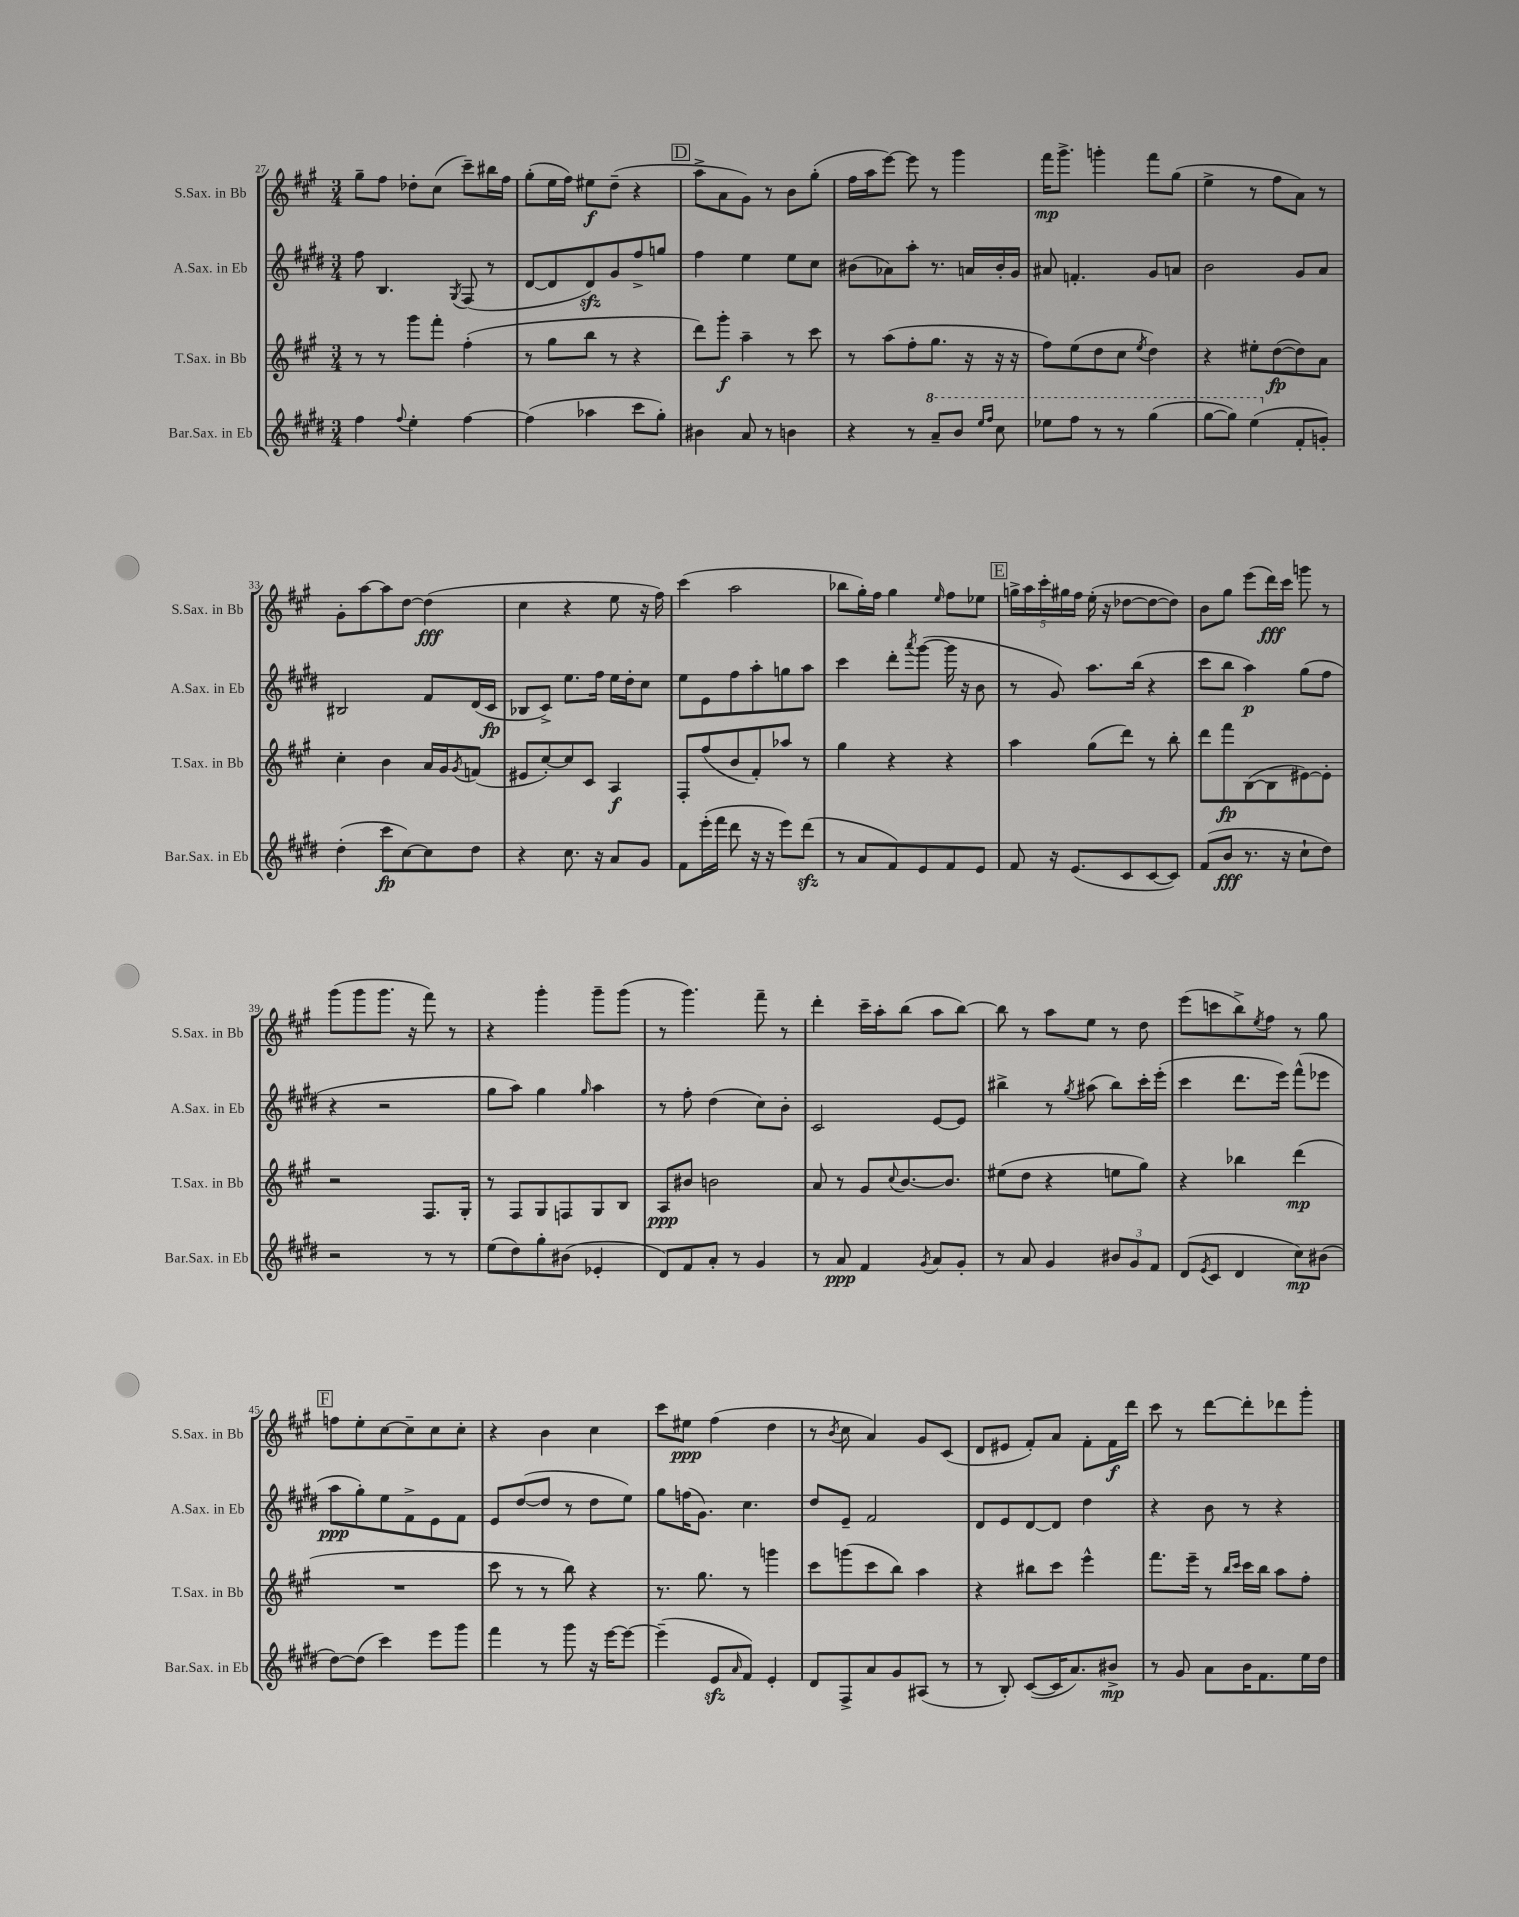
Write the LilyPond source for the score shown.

<<
\new StaffGroup <<
\new Staff = "s0" \with { instrumentName = "S.Sax. in Bb" shortInstrumentName = "S.Sax. in Bb" } {
    \clef treble \key a \major \numericTimeSignature \time 3/4
    gis''8-- fis''8 des''8-. cis''8( cis'''8--) bis''16 fis''16 |
    gis''8-.( e''16 fis''16) eis''8\f d''8--( r4 |
    \mark \markup { \box "D" } a''8-> a'8 gis'8) r8 b'8 gis''8-.( |
    fis''16 a''16 e'''8~) e'''8 r8 gis'''4 |
    fis'''16\mp gis'''8.-> g'''4-. fis'''8 gis''8( |
    e''4-> r8 fis''8 a'8) r8 |
    gis'8-. a''8~ a''8 d''8~ d''4\fff( |
    cis''4 r4 e''8 r16 fis''16) |
    cis'''4( a''2 |
    bes''8 gis''16-.) fis''16 gis''4 \grace { e''16 } fis''8 ees''8 |
    \mark \markup { \box "E" } \tuplet 5/4 { g''16-> a''16 cis'''16-. gis''16 fis''16 } e''16-.( r16 des''8~ des''8~ des''8) |
    b'8 gis''8 e'''8( d'''16\fff) cis'''16 g'''8 r8 |
    gis'''8( gis'''8 gis'''8. r16 fis'''8) r8 |
    r4 gis'''4-. gis'''8-- gis'''8( |
    r8 gis'''4.) fis'''8-- r8 |
    d'''4-. cis'''16-- a''16-. b''8( a''8 b''8~) |
    b''8 r8 a''8 e''8 r8 d''8 |
    e'''8( c'''8 b''8->) \acciaccatura { e''8 } fis''8 r8 gis''8 |
    \mark \markup { \box "F" } f''8 e''8-. cis''8~ cis''8-- cis''8 cis''8-. |
    r4 b'4 cis''4 |
    cis'''8 eis''8\ppp fis''4( d''4 |
    r8 \acciaccatura { b'8 } cis''8 a'4) gis'8 cis'8( |
    d'8 eis'8 fis'8-.) a'8 fis'8-. fis'16\f d'''16 |
    cis'''8 r8 d'''8~ d'''8-. des'''8 gis'''8-. \bar "|." |
}
\new Staff = "s1" \with { instrumentName = "A.Sax. in Eb" shortInstrumentName = "A.Sax. in Eb" } {
    \clef treble \key e \major \numericTimeSignature \time 3/4
    fis''8 b4. \acciaccatura { gis8 } fis8( r8 |
    dis'8~ dis'8 dis'8\sfz) gis'8 fis''8-> g''8 |
    \mark \markup { \box "D" } fis''4 e''4 e''8 cis''8 |
    bis'8( aes'8) a''8-. r8. a'16 bis'16-. gis'16 |
    ais'8 f'4.-. gis'8 a'8 |
    b'2 gis'8 a'8 |
    bis2 fis'8 dis'16( cis'16\fp |
    bes8 cis'8->) e''8. fis''16 e''16 dis''16-. cis''8 |
    e''8 e'8 fis''8 a''8-. g''8 a''8 |
    cis'''4 dis'''8-. \acciaccatura { a'''8 } gis'''8~( gis'''16 r16 b'8 |
    \mark \markup { \box "E" } r8 gis'8) a''8. b''16( r4 |
    cis'''8 b''8 a''4\p) gis''8( fis''8 |
    r4 r2 |
    gis''8 a''8) gis''4 \grace { gis''16 } a''4 |
    r8 fis''8-. dis''4( cis''8) b'8-. |
    cis'2 e'8~ e'8 |
    bis''4-> r8 \acciaccatura { gis''8 } ais''8( bis''8) cis'''16-. e'''16-.( |
    cis'''4 dis'''8. e'''16) fis'''8-^( ees'''8 |
    \mark \markup { \box "F" } a''8\ppp gis''8-.) e''8 fis'8-> e'8 fis'8 |
    e'8 dis''8~( dis''8 r8 dis''8 e''8) |
    gis''8 f''16( gis'8.) cis''4. |
    dis''8 e'8-- fis'2 |
    dis'8 e'8 dis'8~ dis'8 dis''4 |
    r4 b'8 r8 r4 \bar "|." |
}
\new Staff = "s2" \with { instrumentName = "T.Sax. in Bb" shortInstrumentName = "T.Sax. in Bb" } {
    \clef treble \key a \major \numericTimeSignature \time 3/4
    r8 r8 gis'''8 fis'''8-. fis''4-.( |
    r8 gis''8 b''8 r8 r4 |
    \mark \markup { \box "D" } d'''8) gis'''8-.\f a''4-- r8 cis'''8 |
    r8 a''8( fis''8-. gis''8. r16 r16 r16 |
    fis''8) e''8( d''8 cis''8 \acciaccatura { e''8 } d''4) |
    r4 eis''8-. d''8~\fp( d''8) a'8 |
    cis''4-. b'4 a'16 gis'16 \acciaccatura { gis'8 } f'8( |
    eis'8 cis''8~-.) cis''8 cis'8 a4\f |
    fis8-. fis''8( b'8 fis'8-.) aes''8 r8 |
    gis''4 r4 r4 |
    \mark \markup { \box "E" } a''4 gis''8( d'''8) r8 b''8-. |
    d'''8 fis'''8\fp b8~( b8 eis'8~) eis'8-. |
    r2 fis8. gis16-. |
    r8 fis8 gis8 f8 gis8 b8 |
    a8\ppp bis'8 b'2 |
    a'8 r8 gis'8 \appoggiatura { cis''8 } b'8.~ b'8. |
    eis''8( d''8 r4 e''8 gis''8) |
    r4 bes''4 d'''4\mp( |
    \mark \markup { \box "F" } R2. |
    cis'''8 r8 r8 b''8) r4 |
    r8. gis''8. r8 g'''4 |
    cis'''8 g'''8( cis'''8 b''8) a''4 |
    r4 bis''8 cis'''8 e'''4-^ |
    fis'''8. e'''16-- r8 \grace { b''16 cis'''16 } cis'''16 b''16 a''8 fis''8-. \bar "|." |
}
\new Staff = "s3" \with { instrumentName = "Bar.Sax. in Eb" shortInstrumentName = "Bar.Sax. in Eb" } {
    \clef treble \key e \major \numericTimeSignature \time 3/4
    fis''4 \appoggiatura { fis''8 } e''4-. fis''4~ |
    fis''4( aes''4 cis'''8 gis''8-.) |
    \mark \markup { \box "D" } bis'4 a'8 r8 b'4 |
    r4 r8 \ottava #1 a''8-- b''8 \grace { e'''16 fis'''16 } cis'''8 |
    ees'''8 fis'''8 r8 r8 gis'''4( |
    gis'''8~ gis'''8) e'''4( \ottava #0 fis'8-. g'8-.) |
    dis''4-.( cis'''8\fp cis''8~) cis''8 dis''8 |
    r4 cis''8. r16 a'8 gis'8 |
    fis'8 e'''16-.( fis'''16 dis'''8 r16 r16 e'''8) dis'''8\sfz( |
    r8 a'8 fis'8) e'8 fis'8 e'8 |
    \mark \markup { \box "E" } fis'8 r16 e'8.( cis'8 cis'8~ cis'8) |
    fis'8( b'8\fff r8. r16 cis''8-! dis''8) |
    r2 r8 r8 |
    e''8( dis''8) gis''8-. bis'8( ees'4-. |
    dis'8) fis'8 a'8-. r8 gis'4 |
    r8 a'8\ppp fis'4 \acciaccatura { gis'8 } a'8 gis'8-. |
    r8 a'8 gis'4 \tuplet 3/2 { bis'8 gis'8 fis'8 } |
    dis'8( \acciaccatura { e'8 } cis'8 dis'4 cis''8\mp) bis'8( |
    \mark \markup { \box "F" } dis''8~) dis''8( cis'''4) e'''8 gis'''8 |
    fis'''4 r8 gis'''8 r16 e'''16~ e'''8~ |
    e'''4--( e'8\sfz \grace { a'16 } fis'8) e'4-. |
    dis'8 fis8-> a'8 gis'8 ais8( r8 |
    r8 b8-.) cis'8~( cis'16 a'8.) bis'8->\mp |
    r8 gis'8 a'8 b'16 fis'8. e''16 dis''16 \bar "|." |
}
>>
>>
\layout { \context { \Score currentBarNumber = #27 } }
